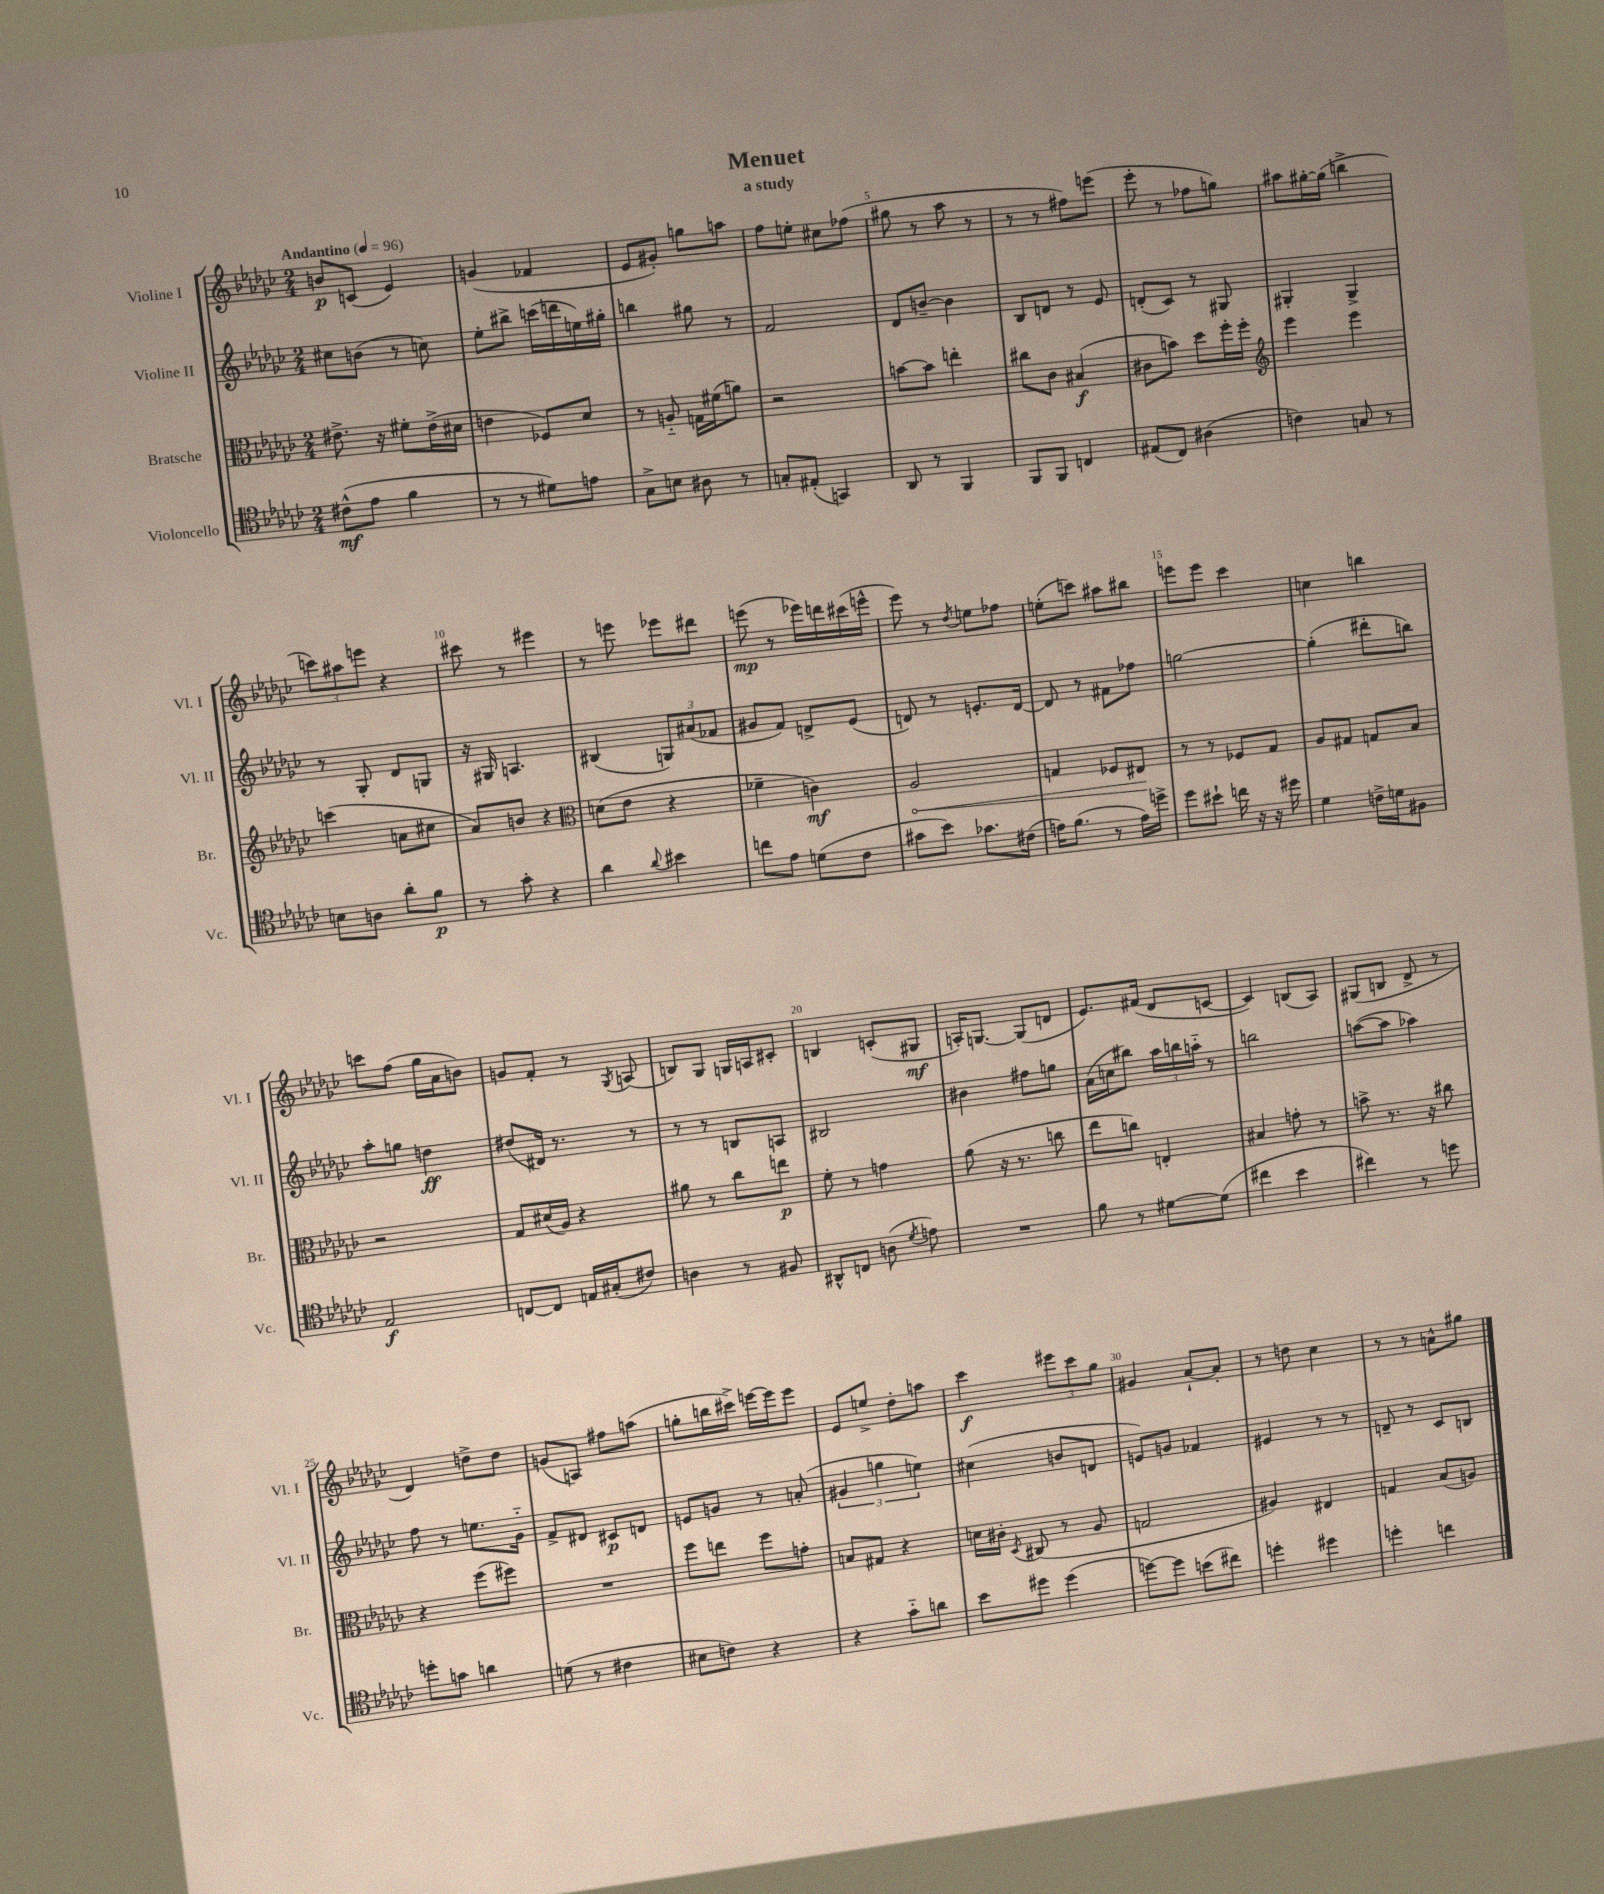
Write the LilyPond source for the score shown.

\header { title = "Menuet" subtitle = "a study" }
<<
\new StaffGroup <<
\new Staff = "s0" \with { instrumentName = "Violine I" shortInstrumentName = "Vl. I" } {
    \clef treble \key ges \major \numericTimeSignature \time 2/4 \tempo "Andantino" 4 = 96
    \autoBeamOff b'8[\p c'8]( ees'4) |
    g'4( fes'4 |
    ees'8[ gis'8]-.) g''8[ a''8] |
    f''8[ e''8]-. cis''8[ fes''8]( |
    gis''8 r8 aes''8 r8 |
    r8 r8 fis''8[) e'''8]( |
    ees'''8-. r8 fes''8[ g''8]) |
    ais''8[ gis''16~-. gis''16]( b''4-> |
    \tuplet 3/2 { c'''8[) ais''8 e'''8] } r4 |
    cis'''8 r8 eis'''4 |
    r8 e'''8 ees'''8[ dis'''8] |
    e'''8\mp( r8 ees'''16[) d'''16 cis'''16( e'''16]-^ |
    ees'''8) r8 \acciaccatura { des''8 } e''8[ fes''8] |
    e''8[-.( c'''8]) ais''8[ bis''8] |
    e'''8[ e'''8] ces'''4 |
    c''4 b''4 |
    c'''8[ f''8]( ges''16[ aes'16 b'8]) |
    g'8[ f'8]-. r8 \acciaccatura { ges8 } a8( |
    b8[) ges8] g16[ a16 cis'8]-. |
    b4 c'8[-.( gis8]\mf |
    a16[-.) g8.]~ g8[( d'8] |
    ees'8.[) fis'16]( des'8[ c'8]~ |
    c'4) b8[( aes8]) |
    gis8[( b8] des'8-> r8 |
    des'4) d''8[-> d''8] |
    g'8[( a8]) fis''8[ a''8]( |
    g''8[-. b''16 cis'''16]->) e'''16[~ e'''16 e'''8] |
    ees'8[ e''8]-> des''8[-. a''8] |
    ces'''4\f \tuplet 3/2 { eis'''8[ ces'''8 ges''8] } |
    gis'4 aes'8[~-! aes'8]-. |
    r8 d''8 ces''4 |
    r8 r8 a'8[-^ gis''8] \bar "|." |
}
\new Staff = "s1" \with { instrumentName = "Violine II" shortInstrumentName = "Vl. II" } {
    \clef treble \key ges \major \numericTimeSignature \time 2/4
    \autoBeamOff cis''8[ b'8]( r8 c''8) |
    ees''8[-. bis''8]-> c'''16[( d'''16 e''16) gis''16]-. |
    b''4 gis''8 r8 |
    f'2 |
    des'8[ b'8]~-- b'4 |
    bes8[ d'8] r8 ees'8 |
    d'8[-.( ces'8]) r8 gis8 |
    gis4-. gis4-> |
    r8 ges8-. des'8[ g8] |
    r16 gis16 a4. |
    bis4( \tuplet 3/2 { g8[) ais'8( fes'8] } |
    gis'8[ f'8]) d'8[-> ees'8]( |
    d'8) r8 e'8.[-. d'16]~ |
    d'8 r8 fis'8[ fes''8] |
    g''2~ |
    g''4-.( dis'''8[-. b''8]) |
    aes''8[-. g''8] d''4\ff |
    dis''8[( dis'16]) r8. r8 |
    r8 r8 b8[ a8] |
    bis2 |
    bis'4 fis''8[ g''8] |
    aes'16[( c''16 bis''8]) \tuplet 3/2 { aes''16[ b''16 a''16]-_ } r8 |
    b''2 |
    a''8[~( a''8] aes''4) |
    f''8 r8 e''8.[ ges'16]-_ |
    f'8[-> dis'8] cis'8[\p d'8] |
    e'8[ g'8] r8 a'8-.( |
    \tuplet 3/2 { gis'4 g''4 e''4) } |
    cis''4( b'8[ d'8] |
    e'8[) g'8] fes'4 |
    eis'4 r8 r8 |
    d'8-- r8 ces'8[ b8] \bar "|." |
}
\new Staff = "s2" \with { instrumentName = "Bratsche" shortInstrumentName = "Br." } {
    \clef alto \key ges \major \numericTimeSignature \time 2/4
    \autoBeamOff eis'8.-> r16 fis'8[-. eis'16->( dis'16] |
    e'4 fes8[) des'8] |
    r8 a8-_ g16[ fis'16( a'8]) |
    r2 |
    b'8[~ b'8] e''4-. |
    cis''8[ ces'8] bis4\f( |
    cis'8[ b'8]) des''8[ f''16-. f''16]-. |
    \clef treble ees'''4 ees'''4 |
    c'''4( a'8[ cis''8] |
    aes'8[) b'8] r4 |
    \clef alto d'8[( ees'8] r4 |
    fes'4-- c'4\mf) |
    \once \override Hairpin.circled-tip = ##t aes2\< |
    g4 fes8[ eis8]\! |
    r8 r8 fes8[ ges8] |
    aes8[ gis8] g8[ bes8] |
    r2 |
    ges8[ dis'16( aes16]) r4 |
    ais'8 r8 ces''8[ e''8]\p |
    f'8-. r8 g'4 |
    aes'8( r16 r8. c''8 |
    ees''8[ c''8]) e4-. |
    bis4 g'8-. r8 |
    b'8-> r8. r16 cis''8 |
    r4 f''8[( fis''8]) |
    R2 |
    f''8[ e''8] f''8[ g'8]-. |
    b8[ gis8] r4 |
    d'16[ cis'16]-. \acciaccatura { des8 } cis8( r8 aes8 |
    g2 |
    ais4) eis4 |
    g4 bes8[( a8]) \bar "|." |
}
\new Staff = "s3" \with { instrumentName = "Violoncello" shortInstrumentName = "Vc." } {
    \clef tenor \key ges \major \numericTimeSignature \time 2/4
    \autoBeamOff cis'8[-^\mf( ees'8] f'4 |
    r8 r8 dis'8[) e'8] |
    ges8[-> b8] ais8 r8 |
    g8[-. eis8]-.( g,4) |
    aes,8 r8 f,4 |
    f,8[ f,8] c4 |
    eis8[( ces8]) ais4( |
    c'4) g8 r8 |
    b8[ a8] aes'8[-. f'8]\p |
    r8 ges'8-. r4 |
    aes'4 \appoggiatura { aes'8 } bis'4 |
    c''8[ ees'8] d'8[( ces'8] |
    gis'8[ bes'8]) ges'8.[ cis'16]( |
    e'16[) f'8.]( r8 e'16[) d''16]-> |
    des''8[ bis'8]-! c''16 r16 r16 dis''16 |
    des'4 c'16[-> d'16 fis8] |
    ees2\f |
    c8[~ c8] e16[ gis16-.( cis'8]) |
    a4 r8 fis8 |
    ais,8[-^ c8] a8( \acciaccatura { des'8 } e'8) |
    R2 |
    f'8 r8 dis'8[~ dis'8]( |
    cis''4 bes'4 |
    cis''4) r8 d''8 |
    d''8[-. g'8] a'4 |
    d'8( r8 cis'4 |
    bis8[ c'8]) r4 |
    r4 ges'8[-_ a'8] |
    bes'8[ dis''8] dis''4( |
    d''8[~) d''8] b'8[( cis''8]) |
    d''4-. dis''4 |
    d''4-. c''4 \bar "|." |
}
>>
>>
\layout { \context { \Score \override BarNumber.break-visibility = ##(#f #t #t) barNumberVisibility = #(every-nth-bar-number-visible 5) } }
